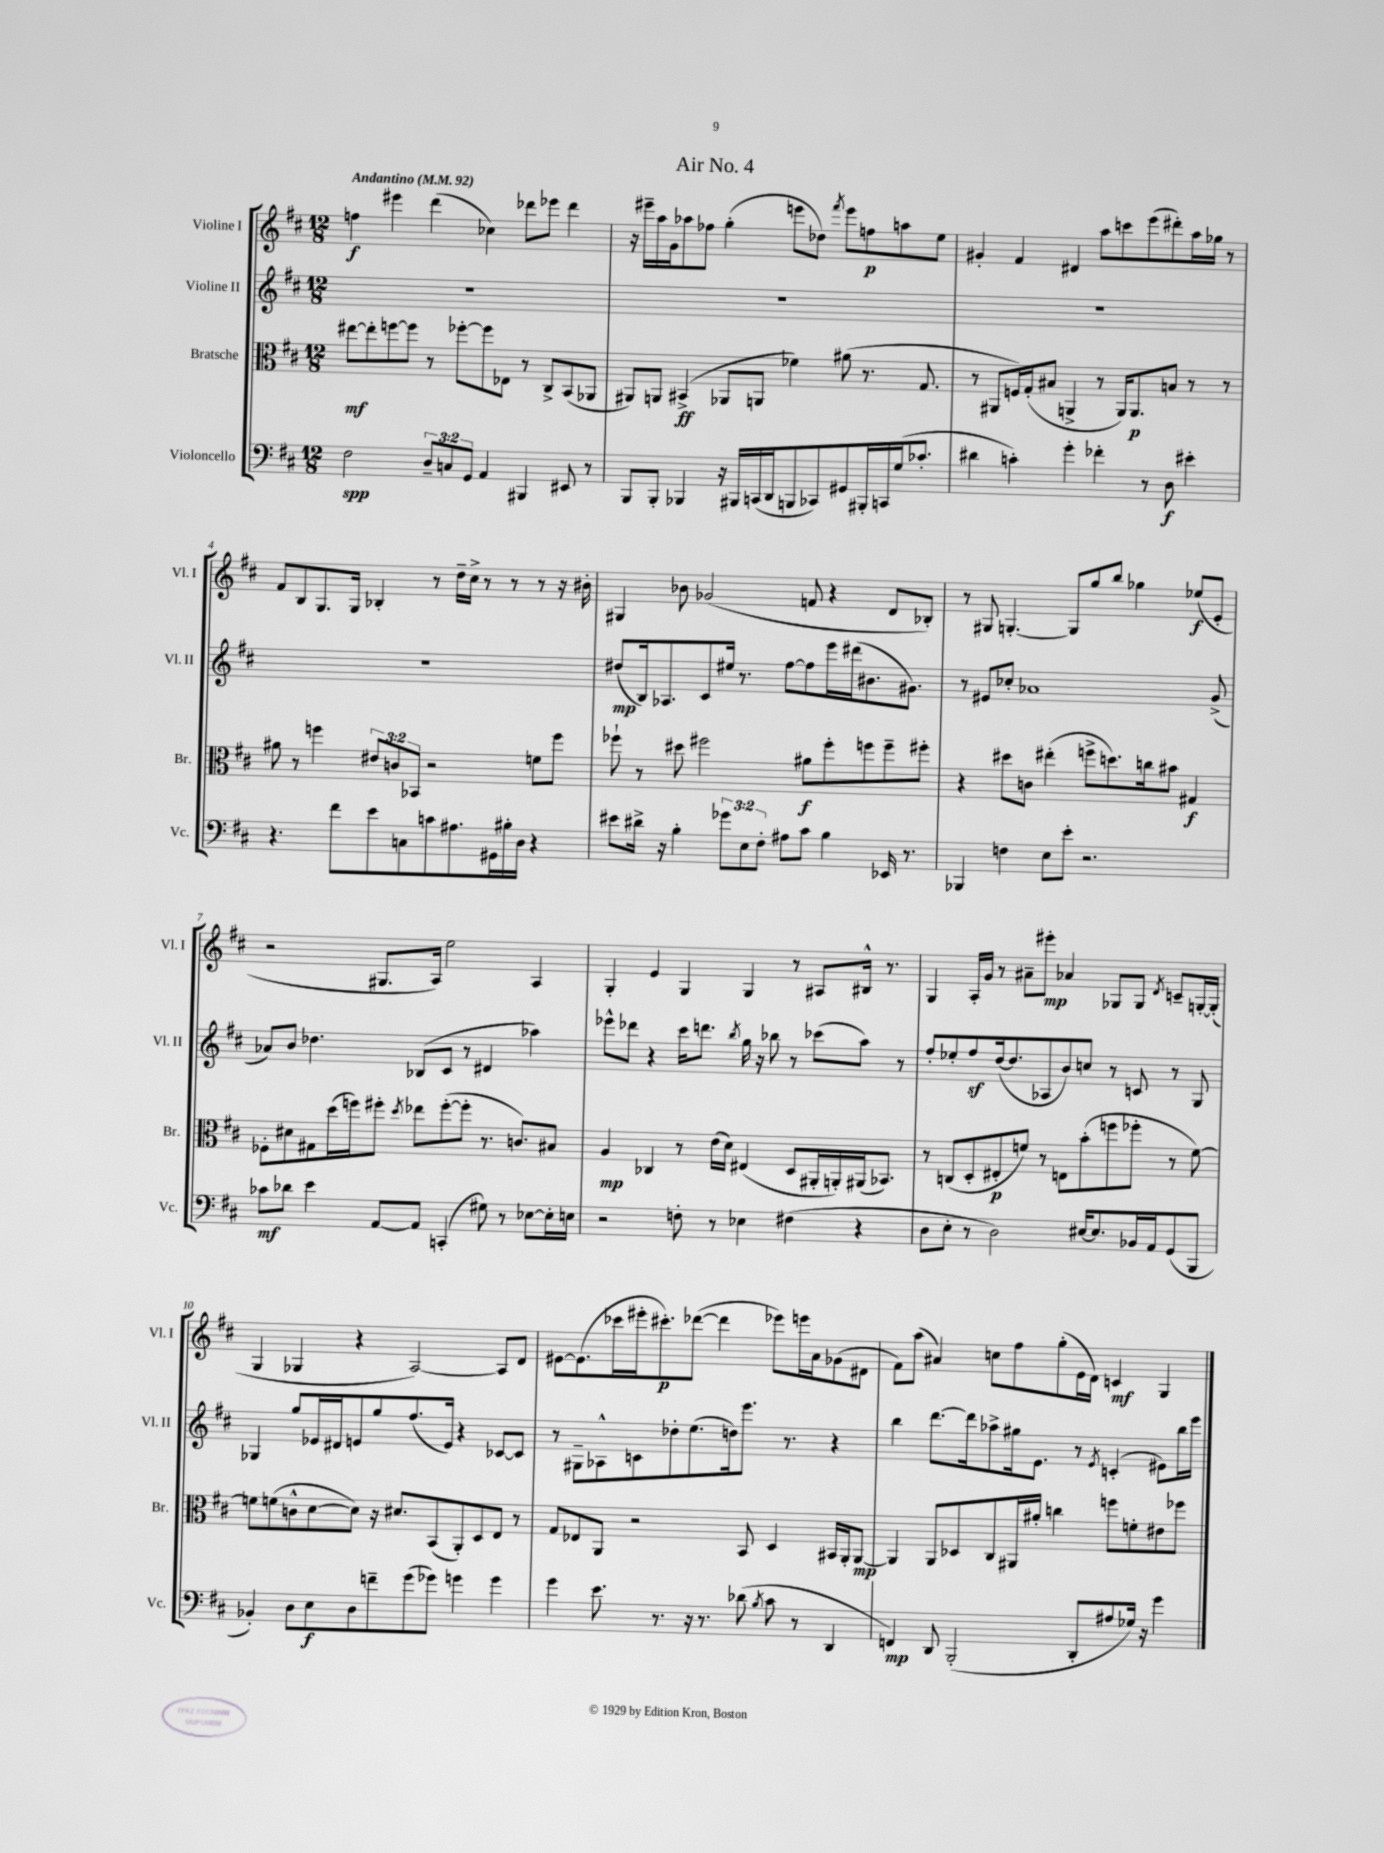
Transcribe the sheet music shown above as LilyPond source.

\header { title = "Air No. 4" }
<<
\new StaffGroup <<
\new Staff = "s0" \with { instrumentName = "Violine I" shortInstrumentName = "Vl. I" } {
    \clef treble \key d \major \numericTimeSignature \time 12/8 \tempo "Andantino" 4 = 92
    \autoBeamOff f''4\f eis'''4 d'''4( ces''4) des'''8[ ees'''8] des'''4 |
    r16 eis'''16[-- a''16 g'16 aes''8 fes''8] g''4-.( e'''8[ des''8]) \acciaccatura { fis'''8 } e'''8[ f''8\p a''8 e''8] |
    gis'4-. fis'4 dis'4 a''8[ c'''8 e'''8( dis'''8-.) a''16 ges''16] r8 |
    fis'8[ b8 g8. g16] bes4-. r8 d''16[-- cis''16]-> r8 r8 r8 r16 bis'16-. |
    gis4 bes'8 ges'2( f'8 r4 d'8[ bes8]-.) |
    r8 gis8 g4.~-. g8[ g''8 b''8] ges''4 ees''8[\f( e'8]-. |
    r2 gis8.[ a16]) e''2 a4 |
    g4-. e'4 g4 g4 r8 ais8[ bis16]-^ r8. |
    g4 a16[-. g'16] r8 ais'8[-- eis'''8]-.\mp aes'4 ges8[ ges8] \acciaccatura { d'8 } c'8[-- g16~-. g16]-.( |
    g4 ges4 r4 a2~) a8[ d'8] |
    eis'8[~ eis'8.( ces'''16 eis'''16-. cis'''8.-.\p) des'''8]~( des'''4 ees'''8[) e'''16 a'16 ges'8( dis'8] |
    fis'8[) a''8]( ais'4) c''8[ fis''8 g''8-.( e'16 d'16]) c'4\mf g4 \bar "|." |
}
\new Staff = "s1" \with { instrumentName = "Violine II" shortInstrumentName = "Vl. II" } {
    \clef treble \key d \major \numericTimeSignature \time 12/8
    \autoBeamOff R1. |
    R1. |
    R1. |
    R1. |
    dis''8[\mp( b16) aes8. cis'8 eis''16] r8. fis''8[~ fis''8 e'''16 dis'''16( bis'8. gis'8.]) |
    r8 eis'8[ ces''8]-. aes'1 g'8->( |
    aes'8[) b'8] des''4. bes8[( cis'8] r8 dis'4 aes''4) |
    ees'''8[-^ des'''8] r4 cis'''16[ d'''8.] \acciaccatura { b''8 } g''16 r16 bes''8 r8 ces'''8[( a''8]) r8 |
    fis''8[-. ees''8-. fis''8\sf d''16~( d''8. aes8 b'8) c''8] r8 c'8 r8 g8 |
    ges4 g''8[ ees'16 dis'16 e'8 g''8 fis''8.( e'16]) r4 ces'8[~ ces'8] |
    r8 gis8[-- aes8-^ c'8 des''8-. e''8.( d''16) e'''8.] r8. r4 |
    b''4 d'''8.[~ d'''16 aes''8-> gis''16 e'8.] r8 \acciaccatura { e'8 } c'4-.( eis'8[) b''16 e'''16] \bar "|." |
}
\new Staff = "s2" \with { instrumentName = "Bratsche" shortInstrumentName = "Br." } {
    \clef alto \key d \major \numericTimeSignature \time 12/8 \override Staff.TupletNumber.text = #tuplet-number::calc-fraction-text
    \autoBeamOff eis''8[~\mf eis''8-. f''8~ f''8] r8 fes''8[~-. fes''8 ees8] r8 cis8[-> b,8( aes,8] |
    ais,8[) a,8] bis,4->\ff( aes,8[ a,8] fes'4) ais'8( r8. g8. |
    r8 ais,8[ f16) g16-.( bis8] a,4-> r8 a,16[) a,8.\p b8] r8 r8 |
    ais'8 r8 f''4 \tuplet 3/2 { eis'8[ c'8 bes,8] } r2 f'8[ f''8] |
    fes''8-! r8 dis''8 fis''2 ais'8[\f fis''8-. f''8 f''8-- fis''8]-. |
    r4 dis''8[ c'8] eis''4-.( f''8[-> d''8.) c''16 bis'8] gis4\f |
    fes8[-. dis'8 gis8 d''16( f''16) fis''8]-. \acciaccatura { d''8 } ees''8[ fis''8~-.( fis''8]-. r8. c'8.[) bis8] |
    a4\mp ces4 r8 e'16[( d'16]) eis4( d8[ ais,16-. a,16-.) ais,16( bes,8.]) |
    r8 c8[( d8-. eis8-.\p f'8]) r8 e8[ b'8-.( f''8 fes''8]-. r8 f'8~) |
    f'8[ f'8( c'8-^ d'8~ d'8]) r16 dis'8.[ b,8( a,8-.) d8 e8] r8 |
    g8[ ees8 a,8] r2 b,8 d4 bis,16[ a,16-. a,8]~\mp |
    a,4 a,8[ des8 cis8 ais,16 ais'16]-. c''4 f''8[ f'8-. eis'8 fes''8] \bar "|." |
}
\new Staff = "s3" \with { instrumentName = "Violoncello" shortInstrumentName = "Vc." } {
    \clef bass \key d \major \numericTimeSignature \time 12/8 \override Staff.TupletNumber.text = #tuplet-number::calc-fraction-text
    \autoBeamOff fis2\spp \tuplet 3/2 { d8[-- c8 g,8] } a,4 bis,,4 eis,8 r8 |
    b,,8[ b,,8]-. bes,,4 r16 bis,,16[ c,16( d,16 b,,8 ces,8) gis,8 bis,,16-. c,16 g16( ces'8.]-. |
    dis'4 c'4-.) g'4-. fes'4-. r8 d8\f eis'4-. |
    r4. fis'8[ e'8 c8 c'8 ais8. gis,16 bis16-. d16] r4 |
    eis'8[ dis'16]-> r16 b4-. \tuplet 3/2 { ges'8[ e8 fis8]-. } ais8[ cis'8] b4 ees,16 r8. |
    bes,,4 f4 e8[ e'8]-. r2. |
    ces'8[\mf des'8] e'4 a,8[~ a,8] c,4-.( gis8) r8 ees8[~ ees16-. e16] |
    r2 f8-. r8 ees4 fis4( r4 |
    d8[ e8]-. r8 d2) eis16[~ eis8. bes,16 a,16 g,8( b,,8] |
    bes,4-.) d8[ e8\f d8 f'8-- g'8( ges'8]) g'4 g'4 |
    g'4 e'8. r8. r16 r8. des'8( \acciaccatura { b8 } cis'8 r8 d,4 |
    f,4\mp) d,8 b,,2-.( d,8[-. ais8 ges16]) r16 g'4 \bar "|." |
}
>>
>>
